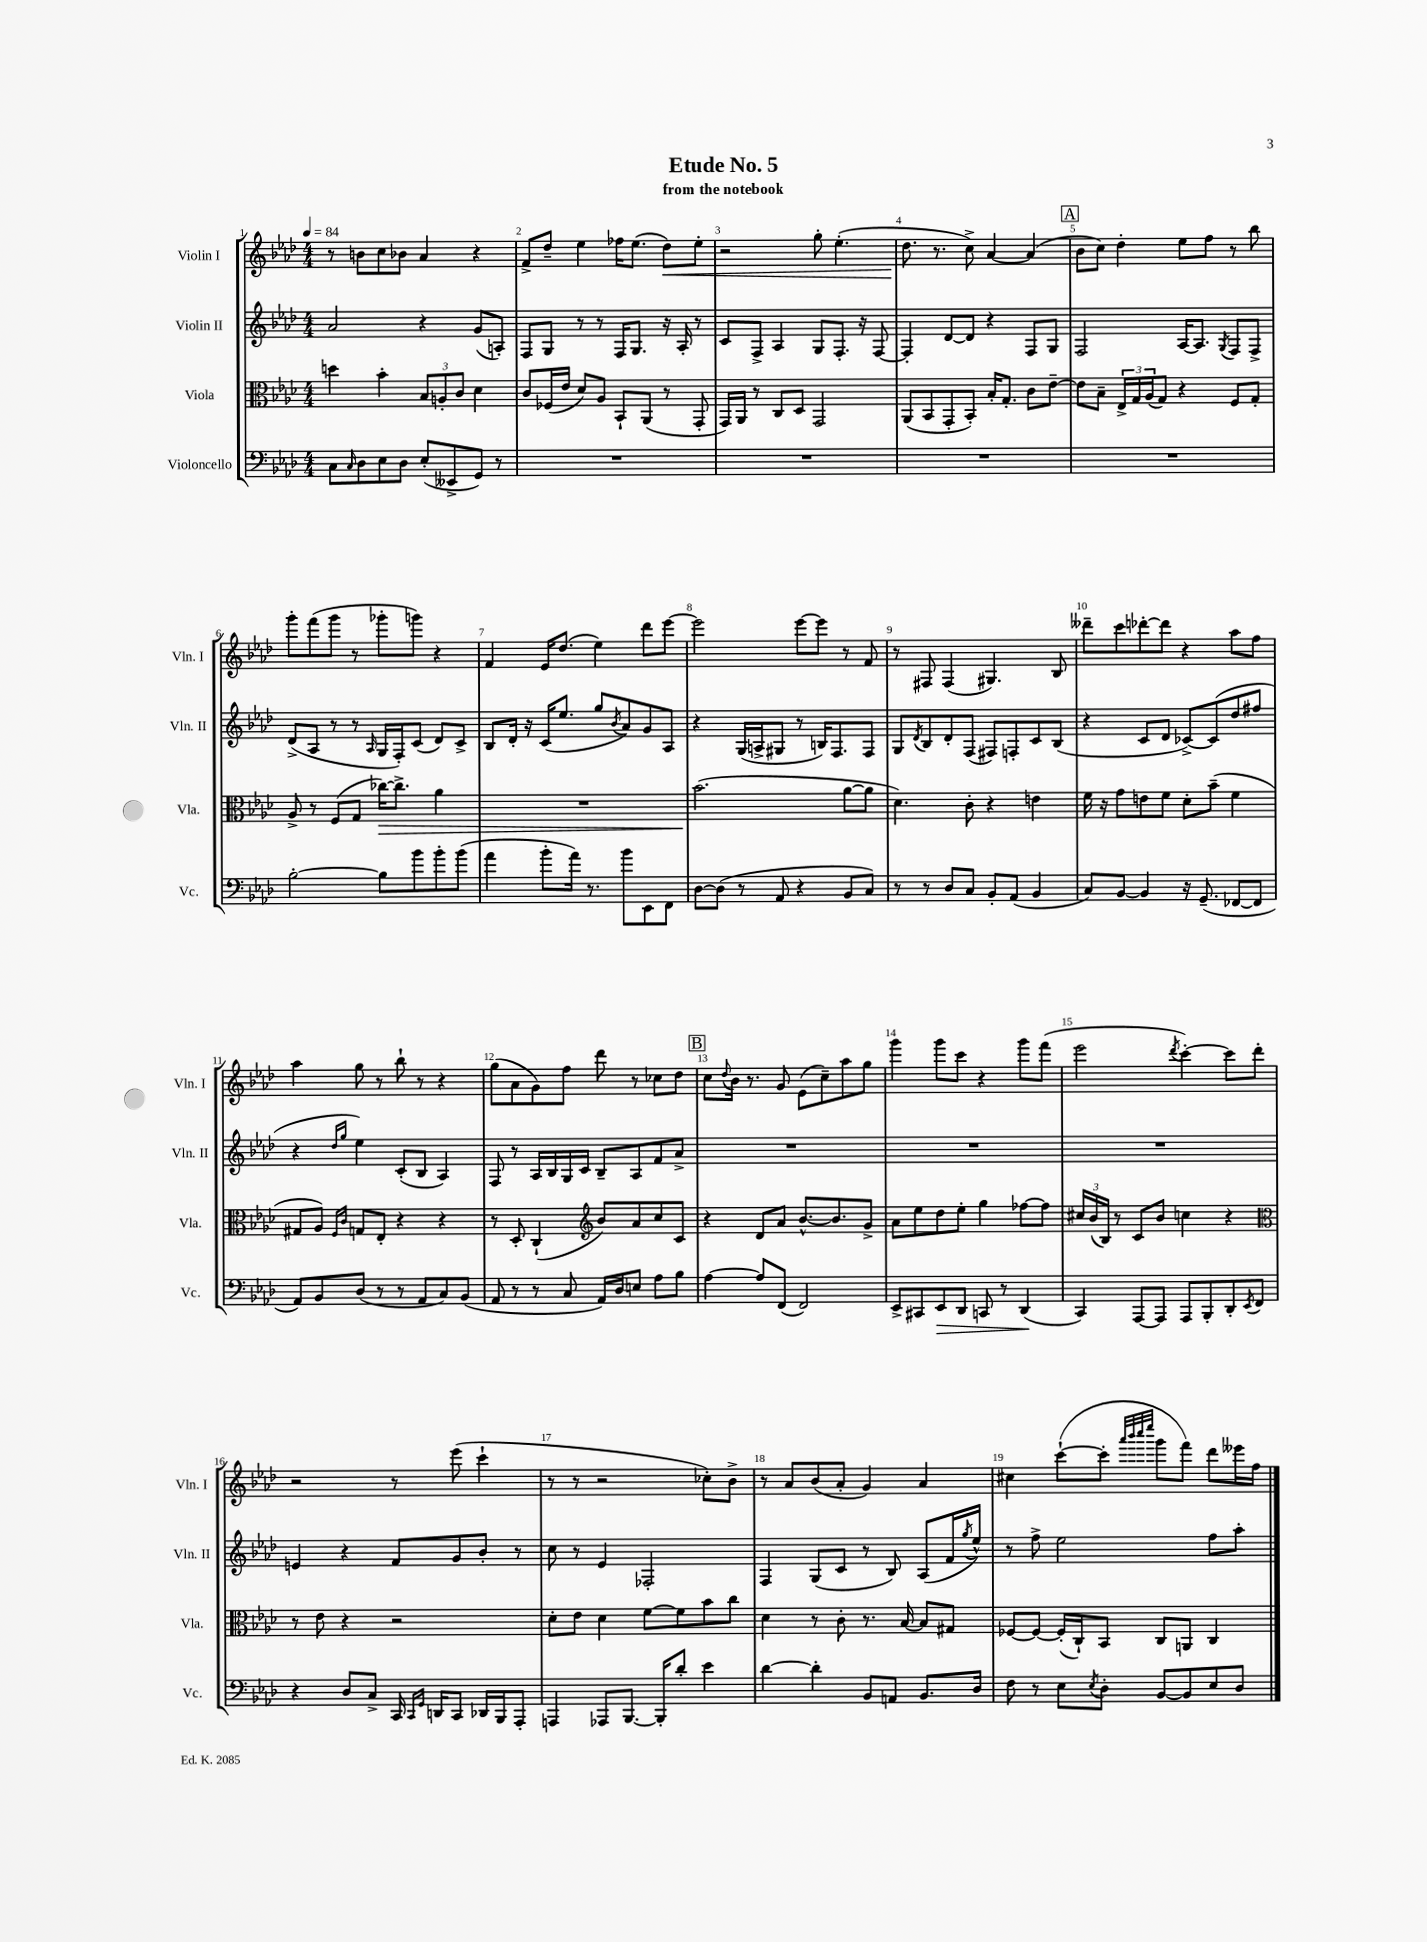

**kern	**kern	**kern	**kern
*staff4	*staff3	*staff2	*staff1
*clefF4	*clefC3	*clefG2	*clefG2
*k[b-e-a-d-]	*k[b-e-a-d-]	*k[b-e-a-d-]	*k[b-e-a-d-]
*M4/4	*M4/4	*M4/4	*M4/4
*MM84	*MM84	*MM84	*MM84
8C	4dd	2a-	8r
16qqC	.	.	.
8D-	.	.	8b
8E-	4b-'	.	8cc
8D-	.	.	8b-
(8E-'	12B-	4r	4a-
.	12A'	.	.
8EE--^	.	.	.
.	12c	.	.
8GG)	4d-	(8g	4r
8r	.	8A')	.
=	=	=	=
1r	8c	8F	8f^
.	(16F-	8G	8dd-~
.	16e-	.	.
.	8d-)	8r	4ee-
.	8A-	8r	.
.	8BB-`	16F	16ff-
.	.	8.G	(8.ee-
.	(8AA-	.	.
.	8r	16r	8dd-)
.	.	16A-'	.
.	8GG'	8r	8ee-'
=	=	=	=
1r	16GG)	8c	2r
.	16AA-	.	.
.	8r	8F^	.
.	8C	4A-	.
.	8D-	.	.
.	2GG	8G	8gg'
.	.	8.F'	(4.ee-'
.	.	16r	.
.	.	[8F	.
=	=	=	=
1r	(8AA-	4F']	8.dd-
.	8BB-	.	.
.	.	.	8.r
.	8GG'	[8d-	.
.	8BB-')	8d-]	8cc^)
.	16B-'	4r	[4a-
.	8.G'	.	.
.	8c	8F	(4a-]
.	[8e-~	8G	.
=	=	=	=
1r	8e-]	2F	8b-
.	8B-~	.	8cc)
.	24E-^	.	4dd-'
.	24G	.	.
.	(24A-	.	.
.	8G)	.	.
.	4r	[16A-	8ee-
.	.	8.A-]	.
.	.	.	8ff
.	.	8qG	.
.	8F	8F	8r
.	8G'	8F^	8bb-
=	=	=	=
[2B-'	8A-^	(8d-^	8ggg'
.	8r	8A-	(8fff
.	(8F	8r	8ggg
.	8G	8r	8r
.	.	16qqA-	.
8B-]	[16cc-)	16G	8ggg-'
.	8.cc-^]	16F')	.
8b-	.	(8c	8ggg)
8b-'	4a-	8d-)	4r
(8b-	.	8c^	.
=	=	=	=
4a-	1r	8B-	4f
.	.	16d-'	.
.	.	16r	.
8b-'	.	(16c	16e-
.	.	8.ee-	(8.dd-
16a-)	.	.	.
8.r	.	.	.
.	.	8gg	4ee-)
.	.	8qb-	.
8b-	.	8a-)	.
8EE-	.	8g	8ddd-
8FF	.	8A-	[8eee-
=	=	=	=
[8D-	(2.b-	4r	2eee-]
(8D-]	.	.	.
8r	.	(16G	.
.	.	16A^	.
8AA-	.	8G#	.
4r	.	8r	[8eee-
.	.	16B)	8eee-]
.	.	8.F	.
8BB-	[8a-	.	8r
8C)	8a-]	8F	8f
=	=	=	=
8r	4.d-)	8G	8r
.	.	8qd-	.
8r	.	8B-	8F#
8D-	.	8d-'	(4F#
8C	8c'	(8F	.
8BB-'	4r	8F#)	4.G#)
(8AA-	.	8F'	.
4BB-	4e	8c	.
.	.	(8B-	8B-
=	=	=	=
8C)	16f	4r	8ddd--~
.	16r	.	.
[8BB-	8g	.	8ccc
4BB-]	8e	8c	[8ddd-'
.	8f	8d-	8ddd-]
16r	8d-'	[8c-^)	4r
(8.GG~	.	.	.
.	(8b-~	(8c-]	.
[8FF-	4f	8dd-	8aa-
8FF-]	.	8ff#	8ff
=	=	=	=
8AA-)	8G#	4r	4aa-
8BB-	8A-)	.	.
.	16qqF	16qqdd-	.
.	16qqc	16qqgg	.
(8D-	8G	4ee-)	8gg
8r	8E-'	.	8r
8r	4r	(8c'	8bb-`
8AA-	.	8B-	8r
8C)	4r	4A-)	4r
(8BB-	.	.	.
=	=	=	=
8AA-	8r	8F	(8gg
8r	8D-'	8r	8a-
8r	(4C`	16A-	8g)
.	.	16B-	.
8C	.	16G	8ff
.	.	16c	.
*	*clefG2	*	*
16AA-)	8b-)	8B-~	8ddd-
16D-	.	.	.
8E	8a-	8A-	8r
8A-	8cc	8f	8cc-
8B-	8c	8a-^	8dd-
=	=	=	=
[4A-	4r	1r	8cc
.	.	.	8qqdd-
.	.	.	16b-
.	.	.	8.r
8A-]	8d-	.	.
(8FF	8a-	.	8g
2FF)	[8.b-^^	.	(8e-
.	.	.	8cc~)
.	8.b-]	.	.
.	.	.	8aa-
.	8g^	.	8gg
=	=	=	=
8EE-^	8a-	1r	4ggg
8CC#	8ee-	.	.
8EE-	8dd-	.	8ggg
8DD-	8ee-'	.	8ccc
8CC	4gg	.	4r
8r	.	.	.
(4DD-	[8ff-	.	8ggg
.	8ff-]	.	(8fff
=	=	=	=
4CC)	24cc#	1r	2eee-
.	(24b-	.	.
.	24B-)	.	.
.	8r	.	.
[8AAA-	8c	.	.
8AAA-]	8b-	.	.
.	.	.	8qddd-
8AAA-	4cc	.	[4ccc')
8BBB-'	.	.	.
8DD-'	4r	.	8ccc]
8qEE-	.	.	.
8FF	.	.	8ddd-'
=	=	=	=
*	*clefC3	*	*
4r	8r	4e	2r
.	8e-	.	.
8D-	4r	4r	.
8C^	.	.	.
16CC	2r	8f	8r
16qqCC	.	.	.
16qqGG	.	.	.
16DD	.	.	.
8CC	.	8g	(8eee-
16DD-	.	8b-'	4ccc`
16BBB-	.	.	.
8AAA-'	.	8r	.
=	=	=	=
4AAA	8d-'	8cc	8r
.	8e-	8r	8r
8AAA-	4d-	4e-	2r
[8.BBB-	.	.	.
.	[8f	2F-'	.
16BBB-']	.	.	.
8d-'	8f]	.	.
4e-	8b-	.	8cc-')
.	8cc	.	8b-^
=	=	=	=
[4d-	4d-	4F	8r
.	.	.	8a-
4d-']	8r	(8G	(8b-
.	8c'	8c	8a-'
8BB-	8.r	8r	4g)
8AA	.	8B-)	.
.	[16B-	.	.
8.BB-	8B-]	(8A-	4a-
.	8G#	16f	.
.	.	8qgg	.
16D-	.	16ee-^^)	.
=	=	=	=
8F	[8F-	8r	4cc#
8r	8F-_	8ff^	.
8E-	(16F-']	2ee-	([8ccc`
.	16C`)	.	.
8qE-	.	.	.
8D-'	8BB-	.	8ccc']
.	.	.	32qqaaa-
.	.	.	32qqbbb-
.	.	.	32qqcccc
.	.	.	32qqeeee-
[8BB-	8C	.	8ggg
8BB-]	8AA	.	8fff)
8E-	4C	8ff	8ddd-
8D-	.	8aa-'	16eee--
.	.	.	16ff
==	==	==	==
*-	*-	*-	*-
